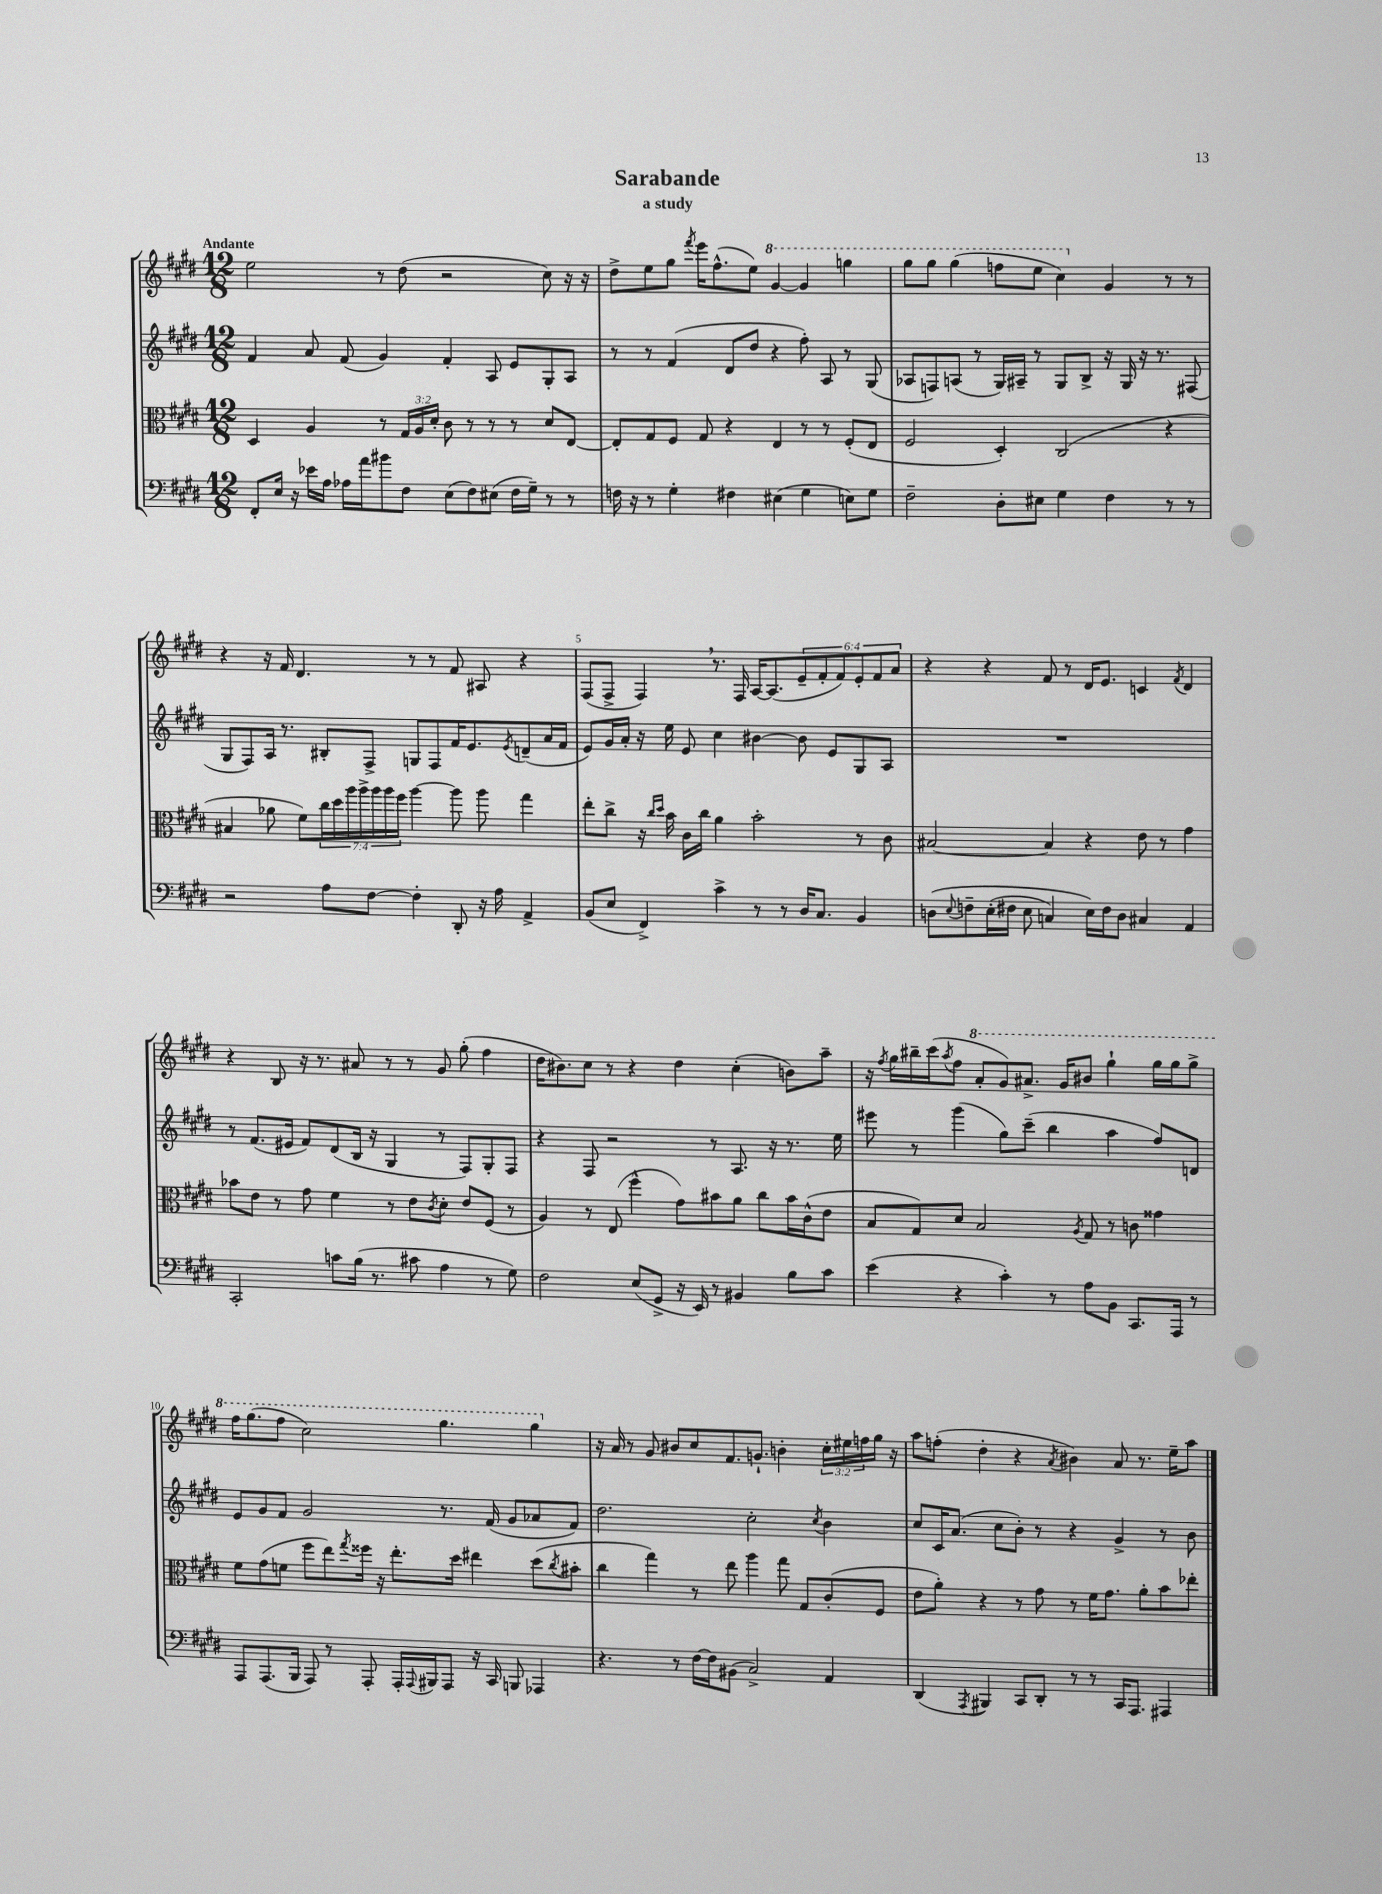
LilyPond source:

\header { title = "Sarabande" subtitle = "a study" }
<<
\new StaffGroup <<
\new Staff = "s0" {
    \clef treble \key e \major \numericTimeSignature \time 12/8 \override Staff.TupletNumber.text = #tuplet-number::calc-fraction-text \tempo "Andante"
    e''2 r8 dis''8( r2 cis''8) r16 r16 |
    dis''8-> e''8 gis''8 \acciaccatura { fis'''8 } e'''16 fis''8.-^( e''8) \ottava #1 gis''4~ gis''4 g'''4 |
    gis'''8 gis'''8 gis'''4( f'''8 e'''8 cis'''4) \ottava #0 gis'4 r8 r8 |
    r4 r16 fis'16 dis'4. r8 r8 fis'8 ais8 r4 |
    fis8( fis8-> fis4) \breathe r8. fis16 a16~ a8.( \tuplet 6/4 { e'8-- fis'8-. fis'8) e'8-. fis'8 a'8 } |
    r4 r4 fis'8 r8 dis'16 e'8. c'4 \acciaccatura { fis'8 } dis'4 |
    r4 b8 r16 r8. ais'8 r8 r8 gis'8 gis''8-.( fis''4 |
    dis''16 bis'8.) cis''8 r8 r4 dis''4 cis''4-.( b'8) a''8-- |
    r16 \acciaccatura { fis''8 } gis''16 bis''16-- cis'''16( \acciaccatura { a''8 } fis''8 \ottava #1 a''8-. gis''8) ais''8.-> gis''16 bis''!8 gis'''4-! gis'''16 gis'''16 gis'''8-> |
    fis'''16 gis'''8.( fis'''8 cis'''2) gis'''4. gis'''4 \ottava #0 |
    r16 a'16 r8 gis'8 bis'8 cis''8 fis'8. g'8.-! b'4-. \tuplet 3/2 { cis''16-. eis''16 f''16 } gis''16 r16 |
    a''8 f''8-.( dis''4-. r4 \acciaccatura { a'8 } bis'4) a'8 r8. e''16-- a''8 \bar "|." |
}
\new Staff = "s1" {
    \clef treble \key e \major \numericTimeSignature \time 12/8
    fis'4 a'8 fis'8( gis'4) fis'4-. a8 e'8 gis8-. a8 |
    r8 r8 fis'4( dis'8 dis''8 r4 fis''8-.) a8 r8 gis8( |
    aes8 f8) a8( r8 gis16) ais16-- r8 gis8 b8-> r16 gis16 r16 r8. fis8( |
    gis8 fis8) a16 r8. bis8-. fis8-> g8 fis8 fis'16 e'8. \acciaccatura { e'8 } d'8--( a'16 fis'16 |
    e'8) gis'16 a'16-. r16 e''16 e'8 cis''4 bis'4~ bis'8 e'8 gis8 a8 |
    R1. |
    r8 fis'8.( eis'16 fis'8) dis'8( b16 r16 gis4 r8 fis8) gis8-. fis8 |
    r4 fis8 r2 r8 a8. r16 r8. e''16 |
    eis'''8 r8 gis'''4( gis''8) cis'''8--( b''4 a''4 fis''8) d'8 |
    e'8 gis'8 fis'8 gis'2 r8. fis'16( gis'8 aes'8 fis'8) |
    dis''2. cis''2-. \acciaccatura { cis''8 } b'4 |
    cis''8 cis'16 a'8.( cis''8 b'8-.) r8 r4 gis'4-> r8 b'8 \bar "|." |
}
\new Staff = "s2" {
    \clef alto \key e \major \numericTimeSignature \time 12/8 \override Staff.TupletNumber.text = #tuplet-number::calc-fraction-text
    dis4 a4 r8 \tuplet 3/2 { gis16 a16 dis'16-. } cis'8 r8 r8 r8 dis'8 e8~ |
    e8-. gis8 fis8 gis8 r4 e4 r8 r8 fis8-.( e8 |
    fis2 dis4-.) cis2( r4 |
    bis4 aes'8 fis'8) \tuplet 7/4 { cis''16 dis''16 a''16 a''16-> a''16 a''16 fis''16 } a''4~ a''8 a''8 gis''4 |
    e''8-. cis''8-> r16 \grace { cis''16 dis''16 } b'16 cis'16 cis''16 a'4 b'2-. r8 cis'8 |
    bis2~ bis4 r4 e'8 r8 gis'4 |
    bes'8 e'8 r8 gis'8 fis'4 r8 e'8 \acciaccatura { cis'8 } dis'8-. e'8 fis8( r8 |
    a4) r8 e8( fis''4-^ gis'8) bis'8 a'8 cis''8 bis'16 cis'16-^( e'8 |
    b8 gis8) dis'8 b2 \acciaccatura { a8 } gis8 r8 c'8 gisis'4 |
    fis'8 gis'8( f'8 fis''8 e''8) \acciaccatura { gis''8 } fisis''16 r16 e''8.-. dis''16 eis''4 dis''8( \acciaccatura { cis''8 } bis'8-. |
    cis''4 gis''4) r8 e''8 a''4 gis''8 gis8 cis'8-.( fis8 |
    e'8 a'8-.) r4 r8 gis'8 r8 fis'16 gis'8. a'8-. b'8 ees''8-. \bar "|." |
}
\new Staff = "s3" {
    \clef bass \key e \major \numericTimeSignature \time 12/8
    fis,8-. e16 r16 ees'16 a16 aes16 a'16 bis'8 fis8 e8( fis8) eis8( fis16 gis16--) r8 r8 |
    f16 r16 r8 gis4-. fis4 eis4( gis4 e8) gis8 |
    fis2-- dis8-. eis8 gis4 fis4 r8 r8 |
    r2 a8 fis8~ fis4-. dis,8-. r16 a16 a,4-> |
    b,8( e8 fis,4->) cis'4-> r8 r8 dis16 cis8. b,4 |
    d8\( \appoggiatura { e8 } f8-- e16-.( fis16 e8 c4) e16\) fis16 d8 cis4 a,4 |
    cis,2-. c'8 b16( r8. cis'8 a4 r8 gis8) |
    fis2 e8( gis,8-> r16 e,16) r8 bis,4 b8 cis'8 |
    e'4( r4 cis'4-.) r8 a8 b,8 cis,8. a,,16 r8 |
    a,,8 a,,8.( b,,16 a,,8) r8 a,,8-. a,,16-. \appoggiatura { a,,8 } bis,,16 a,,8 r16 cis,16 b,,8 aes,,4 |
    r4. r8 fis16~ fis16 bis,8( cis2->) a,4 |
    dis,4( \acciaccatura { a,,8 } bis,,4) cis,8 dis,8-. r8 r8 cis,16 a,,8. ais,,4 \bar "|." |
}
>>
>>
\layout { \context { \Score \override BarNumber.break-visibility = ##(#f #t #t) barNumberVisibility = #(every-nth-bar-number-visible 5) } }
